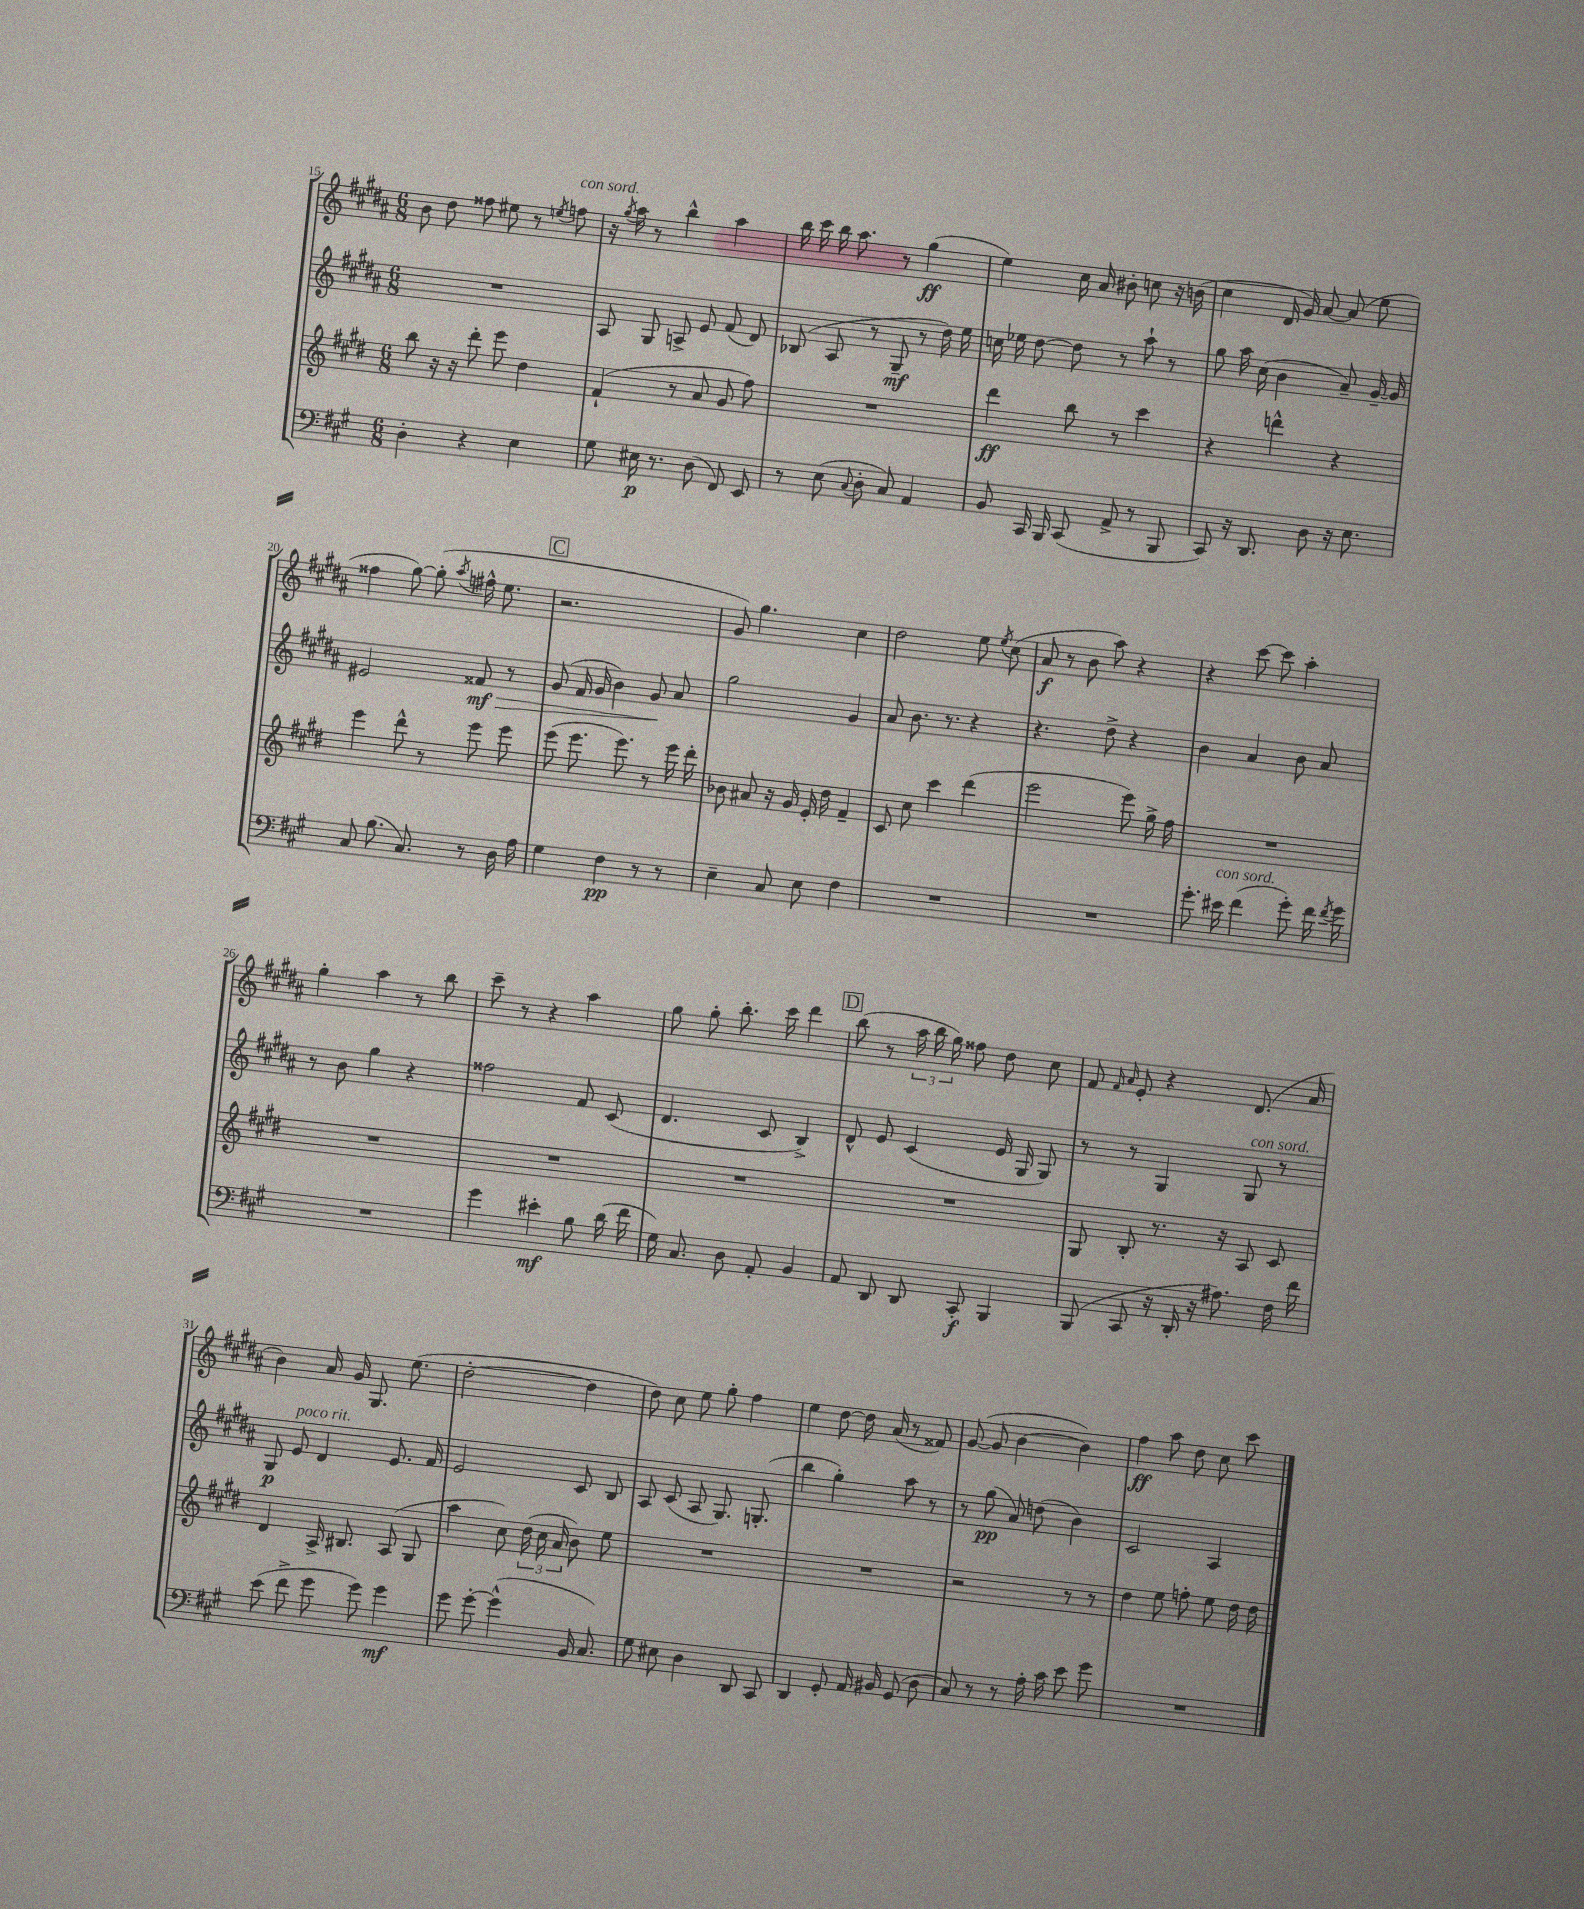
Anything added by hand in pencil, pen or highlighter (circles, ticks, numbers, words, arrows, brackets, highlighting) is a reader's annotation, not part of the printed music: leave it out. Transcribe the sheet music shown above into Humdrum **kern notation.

**kern	**kern	**kern	**kern
*staff4	*staff3	*staff2	*staff1
*clefF4	*clefG2	*clefG2	*clefG2
*k[f#c#g#]	*k[f#c#g#d#]	*k[f#c#g#d#a#]	*k[f#c#g#d#a#]
*M6/8	*M6/8	*M6/8	*M6/8
4D'	8bb	2.r	8b
.	16r	.	8dd#
.	16r	.	.
4r	8ddd#'	.	8ff##
.	8eee	.	8ee#
4E	4dd#	.	8r
.	.	.	8qee
.	.	.	8ff
=	=	=	=
8G#	(4f#`	8A#	16r
.	.	.	8qgg#
.	.	.	16aa#
16E#	.	8G#	8r
8.r	.	.	.
.	8r	8A^	4bb^^
(8D	8a	8e	.
8FF#)	8g#	(8f#	4aa#
8EE	8ff#)	8d#)	.
=	=	=	=
8r	2.r	(8B-	16bb
.	.	.	16ccc#
(8E	.	8A#	16bb
.	.	.	8.aa#
8qqC#	.	.	.
8D'	.	8r	.
8C#)	.	8G#~	8r
4AA	.	8r	(4gg#
.	.	16dd#)	.
.	.	16ee	.
=	=	=	=
8BB	4ddd#	16cc	4ee)
.	.	16ee-	.
16CC#	.	[8dd#	.
16BBB	.	.	.
(8CC#	8bb	8dd#]	16cc#
.	.	.	16a#
8AA^	8r	8r	8b#'
8r	4ccc#	8aa#`	8cc
8BBB	.	8r	16r
.	.	.	(16b
=	=	=	=
8CC#)	4r	8gg#	4cc#
16r	.	16aa#	.
8.DD	.	(16cc#	.
.	4ddd^^	4b	16d#
.	.	.	16g#)
8D	.	.	[8a#
16r	4r	8a#~)	(8a#]
8.E	.	.	.
.	.	[16g#~	8ee
.	.	16g#]	.
=	=	=	=
8C#	4eee	2e#	4ff##
(8.B	.	.	.
.	8ddd#^^	.	[8gg#)
8.C#)	.	.	.
.	8r	.	(8gg#']
.	.	.	8qaa#
8r	8eee	8f##	16ff#^^
.	.	.	8.ee
16D	8eee	8r	.
16A	.	.	.
=	=	=	=
4G#	(8eee	(8g#	2.r
.	8.eee	16f#	.
.	.	16g#	.
4F#	.	4b)	.
.	8.eee)	.	.
8r	8r	8g#	.
8r	16eee	8a#	.
.	16ddd#'	.	.
=	=	=	=
4E~	8b-	2gg#	8g#)
.	8a#	.	4.gg#
8C#	16r	.	.
.	16g#	.	.
8E	16e'	.	.
.	16dd#	.	.
4F#	4f#~	4g#	4cc#
=	=	=	=
2.r	8c#	8a#	2dd#
.	8cc#	8.b	.
.	4ccc#	.	.
.	.	8.r	.
.	(4ddd#	4r	8ee
.	.	.	8qee
.	.	.	(8cc#
=	=	=	=
2.r	2eee	4.r	8a#
.	.	.	8r
.	.	.	8b
.	.	8dd#^	8aa#)
.	8eee)	4r	4r
.	16gg#^	.	.
.	16ff#	.	.
=	=	=	=
8.g#'	2.r	4b	4r
16e#	.	.	.
(4f#	.	4a#	[8ccc#
.	.	.	8ccc#]
8g#')	.	8b	4aa#'
16f#	.	8a#	.
8qf#	.	.	.
16g#	.	.	.
=	=	=	=
2.r	2.r	8r	4gg#'
.	.	8b	.
.	.	4gg#	4aa#
.	.	4r	8r
.	.	.	8bb
=	=	=	=
4g#	2.r	2ff##	8ccc#~
.	.	.	8r
4e#'	.	.	4r
8B	.	8f#	4aa#
(16d	.	(8c#	.
16f#	.	.	.
=	=	=	=
16G#)	2.r	4.d#	8gg#
8.C#	.	.	.
.	.	.	8gg#'
8D	.	.	8.bb'
8AA'	.	8c#	.
.	.	.	16ccc#
4BB	.	4B^)	4ddd#
=	=	=	=
8AA	2.r	8d#^^	(8bb
8DD	.	8e	8r
8DD	.	(4c#	24aa#
.	.	.	24bb
.	.	.	24gg#)
8CC#'	.	.	8ff##
4BBB	.	16e	8dd#
.	.	16G#	.
.	.	8G#)	8cc#
=	=	=	=
(8BBB	8G#	8r	8f#
.	.	.	16qqf#
.	.	.	16qqa#
8CC#	8B'	8r	8e'
16r	8.r	4G#	4r
16DD'	.	.	.
16r	.	.	.
8.A#)	16r	.	.
.	8A	8G#	(8.d#
16F#	8c#	8r	.
16f#	.	.	16a#
=	=	=	=
(8e	4d#	8G#	4b)
8f#^	.	8e	.
8g#	16A^	4d#	16a#
.	8.B#	.	16g#
8g#)	.	.	8.G#
4g#	(8A	8.e	.
.	.	.	(8.ee
.	8G#	.	.
.	.	16f#	.
=	=	=	=
8g#	4aa	2e	[2dd#'
[8g#'	.	.	.
(4g#^^]	8cc#)	.	.
.	(24dd#	.	.
.	24cc#	.	.
.	24a	.	.
16BB	8b)	8c#	4dd#]
8.C#)	.	.	.
.	8ee	8B	.
=	=	=	=
8G#	2.r	8A#	8dd#)
8E#	.	(8c#	8cc#
4D	.	8A#	8ee
.	.	8.G#)	8gg#'
8DD	.	.	4ff#
.	.	(8.G'	.
8CC#	.	.	.
=	=	=	=
4DD	2.r	4bb	4ee
8GG#'	.	4gg#')	[8dd#
16AA	.	.	16dd#]
16BB#	.	.	(16a#
(8GG#	.	8aa#	8r
8D	.	8r	8f##)
=	=	=	=
8C#)	2r	8r	([8g#
8r	.	(8gg#	8g#]
8r	.	8a#)	[4b
16A'	.	(8dd	.
16c#	.	.	.
8e	8r	4b)	4b])
8g#	8r	.	.
=	=	=	=
2.r	4dd#	2c#	4ff#
.	8ee	.	8aa#
.	8ff'	.	8dd#
.	8ee	4A#	8cc#
.	16dd#	.	8ccc#
.	16dd#	.	.
==	==	==	==
*-	*-	*-	*-
